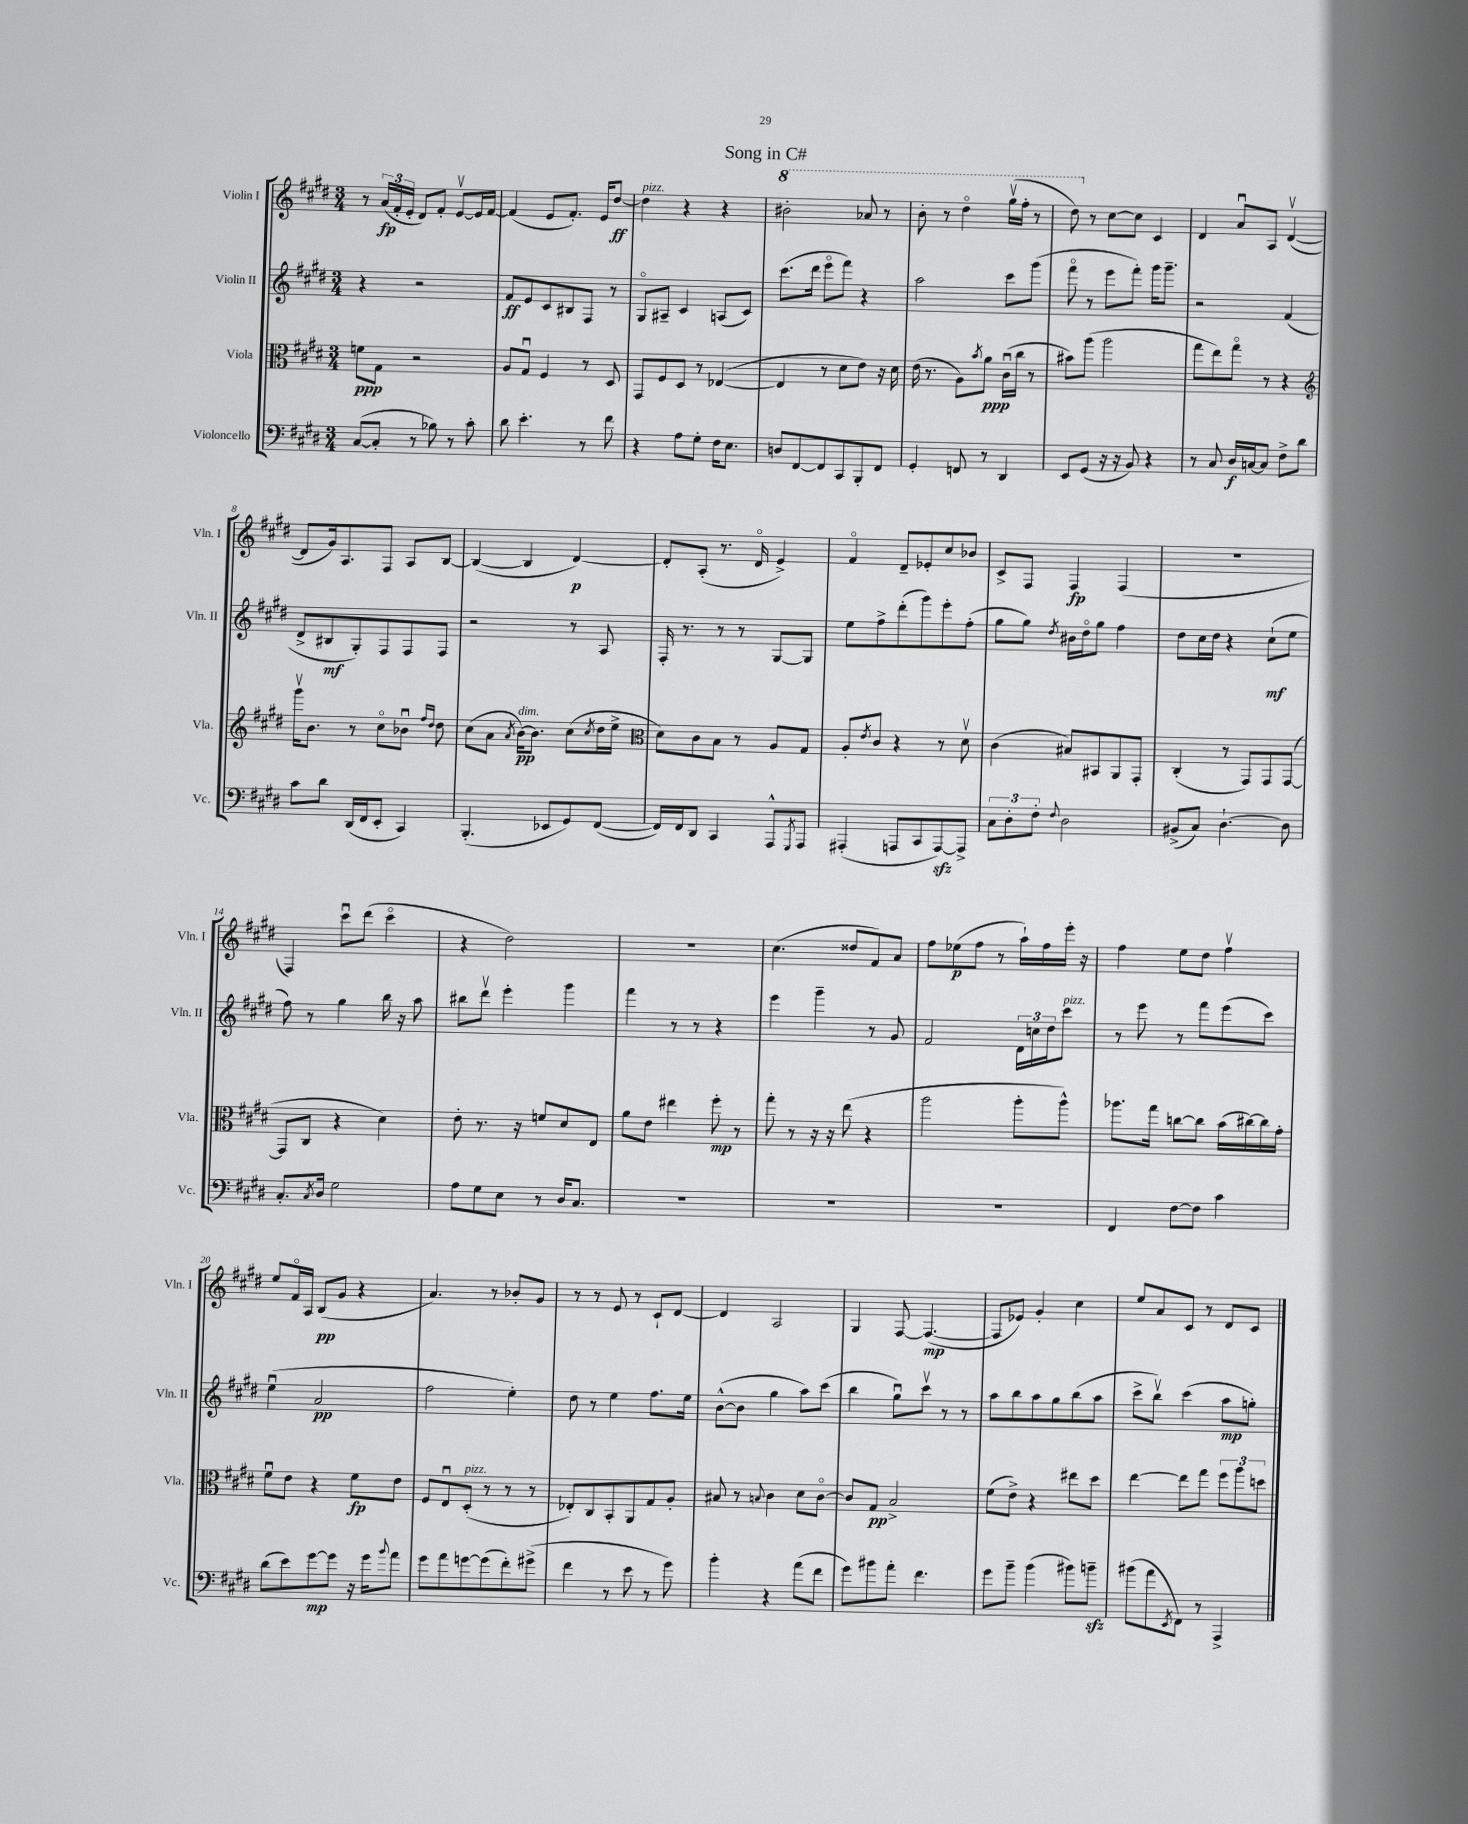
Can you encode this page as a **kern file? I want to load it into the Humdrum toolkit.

**kern	**kern	**kern	**kern
*staff4	*staff3	*staff2	*staff1
*clefF4	*clefC3	*clefG2	*clefG2
*k[f#c#g#d#]	*k[f#c#g#d#]	*k[f#c#g#d#]	*k[f#c#g#d#]
*M3/4	*M3/4	*M3/4	*M3/4
([8C#/L	8f\L	4r	8r
8C#'/]J	8G#\J	.	(24a/LL
.	.	.	24f#'/
.	.	.	24e'/JJ
8r	2r	2r	8d#/L)
8B-\)	.	.	8f#'/J
8r	.	.	[8ev/L
8c#'\	.	.	16e/]L
.	.	.	[16f#/JJ
=	=	=	=
8d#\	8A/L	8f#/L	(4f#/]
4.e'\	8G#u/J	8e/	.
.	4F#/	8c#/	8e/L
.	.	8B#/	8.f#'/J)
8r	8r	8F#/J	.
.	.	.	16e/LK
8f#\	8D#/	8r	[8dd#/J
=	=	=	=
4r	8GG#/L	8G#o/L	4dd#\]
.	8F#/	8A#~/J	.
8A\L	8D#/J	4c#/	4r
8G#'\J	8r	.	.
16F#\LK	([4E-/	(8A/L	4r
8.E\J	.	.	.
.	.	8c#/J)	.
=	=	=	=
8D/L	4E-/]	(8.ccc#\L	2bb#'\
[8FF#/	.	.	.
.	.	16ddd#\Jk	.
8FF#/]	8r	8eeeo\L	.
8CC#/	8d#\L	8fff#\J)	.
8BBB'/	8e\J)	4r	8aa-/
8FF#/J	16r	.	8r
.	16d#\	.	.
=	=	=	=
4GG#'/	(16e\	2aa\	8bb'\
.	8.r	.	.
.	.	.	8r
8FF/	8A\L)	.	4ddd#o\
.	8qb/	.	.
8r	8a\J	.	.
4DD#/	(16c#u\LL	8ccc#\L	(16ggg#v\LL
.	16cc#\JJ	.	16fff#'\JJ
.	8r	(8ggg#\J	8r
=	=	=	=
8EE/L	8b#\L)	8fff#o\	8ddd#\)
(8GG#/J	(8aa\J	8r	8r
16r	2aa\	8eee\L	[8cc#\L
16r	.	.	.
8BB/)	.	8fff#'\J)	8cc#\]J
4r	.	16ggg#\LK	4c#/
.	.	8.ggg#~\J	.
=	=	=	=
8r	8gg#\L	2r	4d#/
8C#/	8ee\)	.	.
16D#/LL	8gg#o\J	.	8au/L
[16C/J	.	.	.
8C/]J	8r	.	8A/J
8F#^\L	4r	(4f#/	([4d#v/
8d#\J	.	.	.
=	=	=	=
*	*clefG2	*	*
8c#\L	16ggg#v\LK	8d#^/L	8d#/]L
.	8.b\J	.	.
8d#\J	.	8B#/	16g#/k)
.	.	.	8.A/
(16DD#/LL	8r	8G#'/)	.
16FF#/J	.	.	.
8EE'/J	8cc#o\L	8F#/	8F#/J
4CC#/)	8b-u\J	8F#/	8A/L
.	16qqff#/LL	.	.
.	16qqdd#/JJ	.	.
.	8dd#\	8F#/J	[8B/J
=	=	=	=
(4.BBB'/	(8cc#\L	2r	(4B/_
.	8a\J	.	.
.	8qa/	.	.
.	[16b\LK)	.	4B/]
.	8.b\]J	.	.
8EE-/L	.	.	.
8GG#/)	(8cc#\L	8r	[4d#/)
.	8qcc#/	.	.
([8FF#/J	16dd#\L	8A/	.
.	16ee^\JJ	.	.
=	=	=	=
*	*clefC3	*	*
16FF#/]LL)	8d#\L)	16F#'/	8d#'/]L
16FF#/J	.	8.r	.
8DD#/J	8c#\	.	(8A'/J
4CC#/	8B\J	8r	8.r
.	8r	8r	.
.	.	.	16d#o/
8AAA^^/L	8A/L	[8G#/L	4e^/)
8qGGG#/	.	.	.
8AAA/J	8G#/J	8G#/]J	.
=	=	=	=
(4AAA#'/	8A'/L	8ee\L	4f#o/
.	8qe/	.	.
.	8c#/J	8ff#^\	.
8AAA/L	4r	(8ddd#'\	8d#~/L
8CC#/	.	8ggg#\)	8e-'/
[8AAA/)	8r	8eee'\	8cc#/
8AAA^/]J	8d#v\	(8ff#'\J	8b-/J
=	=	=	=
12C#\L	(4c#\	8gg#\L	8c#^/L
12D#'\	.	.	.
.	.	8gg#\J)	8F#/J
12F#'\J	.	.	.
8qqF#/	.	8qdd#/	.
2D#\	8B#/L)	16b#\LL	4F#/
.	.	16dd#o\J	.
.	8BB#/	8gg#\J	.
.	8AA/	4ff#\	(4F#/
.	8GG#'/J	.	.
=	=	=	=
(8BB#^/L	(4C#'/	8dd#\L	2.r
8C#/J)	.	16cc#\L	.
.	.	16dd#\JJ	.
[4.D#`\	8r	4r	.
.	8GG#/L)	.	.
.	8GG#/	(8cc#`\L	.
8D#\]	([8GG#/J	8ee\J	.
=	=	=	=
8.C#'/L	8GG#/]L	8ff#\)	4F#/)
.	8C#/J	8r	.
8qC#/	.	.	.
16D#/Jk	.	.	.
2G#\	4r	4gg#\	8ccc#u\L
.	.	.	(8ddd#\J
.	4d#\)	16bb\	4ccc#o\
.	.	16r	.
.	.	8aa\	.
=	=	=	=
8A\L	8e'\	8bb#\L	4r
8G#\	8.r	8ddd#v\J	.
8E\J	.	4eee'\	2dd#\)
.	16r	.	.
8r	8f/L	.	.
16D#/LK	8d#/	4ggg#\	.
8.C#/J	.	.	.
.	8E/J	.	.
=	=	=	=
2.r	8a\L	4fff#\	2.r
.	8e\J	.	.
.	4ee#\	8r	.
.	.	8r	.
.	8ff#'\	4r	.
.	8r	.	.
=	=	=	=
2.r	8gg#'\	4eee\	(4.cc#\
.	8r	.	.
.	16r	4ggg#~\	.
.	16r	.	.
.	(8ee\	.	8dd##/L
.	4r	8r	8f#/)
.	.	8g#/	8a/J
=	=	=	=
2.r	2aa\	2f#/	8ff#\L
.	.	.	(8ee-\
.	.	.	8ff#\J
.	.	.	8r
.	8aa'\L	24d#\LL	16aa`\LL)
.	.	24cc\	.
.	.	.	16ff#\
.	.	24dd#\J	.
.	8aa^^\J)	8ccc#\J	16eee'\JJ
.	.	.	16r
=	=	=	=
4FF#/	8.aa-\L	8r	4ff#\
.	.	8eee\	.
.	16gg#\Jk	.	.
[8F#\L	[8cc\L	8r	8ee\L
8F#\]J	8cc\]J	8fff#\L	8dd#\J
4c#\	(16b\LL	(8eee\	4ff#v\
.	[16cc#\)	.	.
.	16cc#\]	8ccc#\J)	.
.	16g#'\JJ	.	.
=	=	=	=
(8d#\L	8f#u\L	(4eeu\	8ee/L
8e\)	8e\J	.	16f#o/L
.	.	.	16A/JJ
[8g#\	4r	2a/	(8B/L
8g#\]J	.	.	8g#/J
16r	8f#\L	.	4r
16g#\LK	.	.	.
8qqb/	.	.	.
8a\J	8e\J	.	.
=	=	=	=
8g#\L	8F#/L	2ff#\	4.a/)
8a\	8Eu/	.	.
[8g\	(8D#'/J	.	.
(8g\]	8r	.	8r
8f#'\)	8r	4ee'\)	8b-'/L
(8g#^\J	8r	.	8g#/J
=	=	=	=
4f#\	8E-'/L)	8dd#\	8r
.	8C#/	8r	8r
8r	8BB'/	4ee\	8e/
8e\	8AA/	.	8r
8r	8G#/	8.ff#\L	8c#`/L
8g#\)	8A'/J	.	[8d#/J
.	.	16ee\Jk	.
=	=	=	=
4b'\	8B#/	([8b^^\L	4d#/]
.	8r	8b\]J	.
.	8qqB/	.	.
4r	4c#\	4gg#\	2A/
(8a\L	8d#\L	8aa\L)	.
8f#\J	[8c#o\J	(8ccc#\J	.
=	=	=	=
8g#\L)	8c#/]L	4bb\	4G#/
8b#\	8G#/J	.	.
8a'\J	2B^/	8gg#u\L)	[8F#/
4.f#\	.	8ccc#v\J	(4.F#/_
.	.	8r	.
.	.	8r	.
=	=	=	=
8g#\L	(8f#\L	8aa\L	8F#/]L
8b~\J	8e^\J)	8bb\	8e-/J)
(4b\	4r	8aa\	4g#'/
.	.	8gg#\	.
8b#\L)	8ee#\L	(8bb\	4cc#\
8b~\J	8dd#\J	8aa\J	.
=	=	=	=
(8b#\L	[4ee\	8ccc#^\L	8ee/L
8a\	.	8bbv\J)	8a/
8qEE/	.	.	.
8FF#\J)	8ee\]L	(4ccc#\	8c#/J
8r	8gg#\J	.	8r
4AAA^/	12ff#\L	8aa\L	8d#/L
.	12aa\	.	.
.	.	8gg'\J)	8c#/J
.	12dd\J	.	.
==	==	==	==
*-	*-	*-	*-
